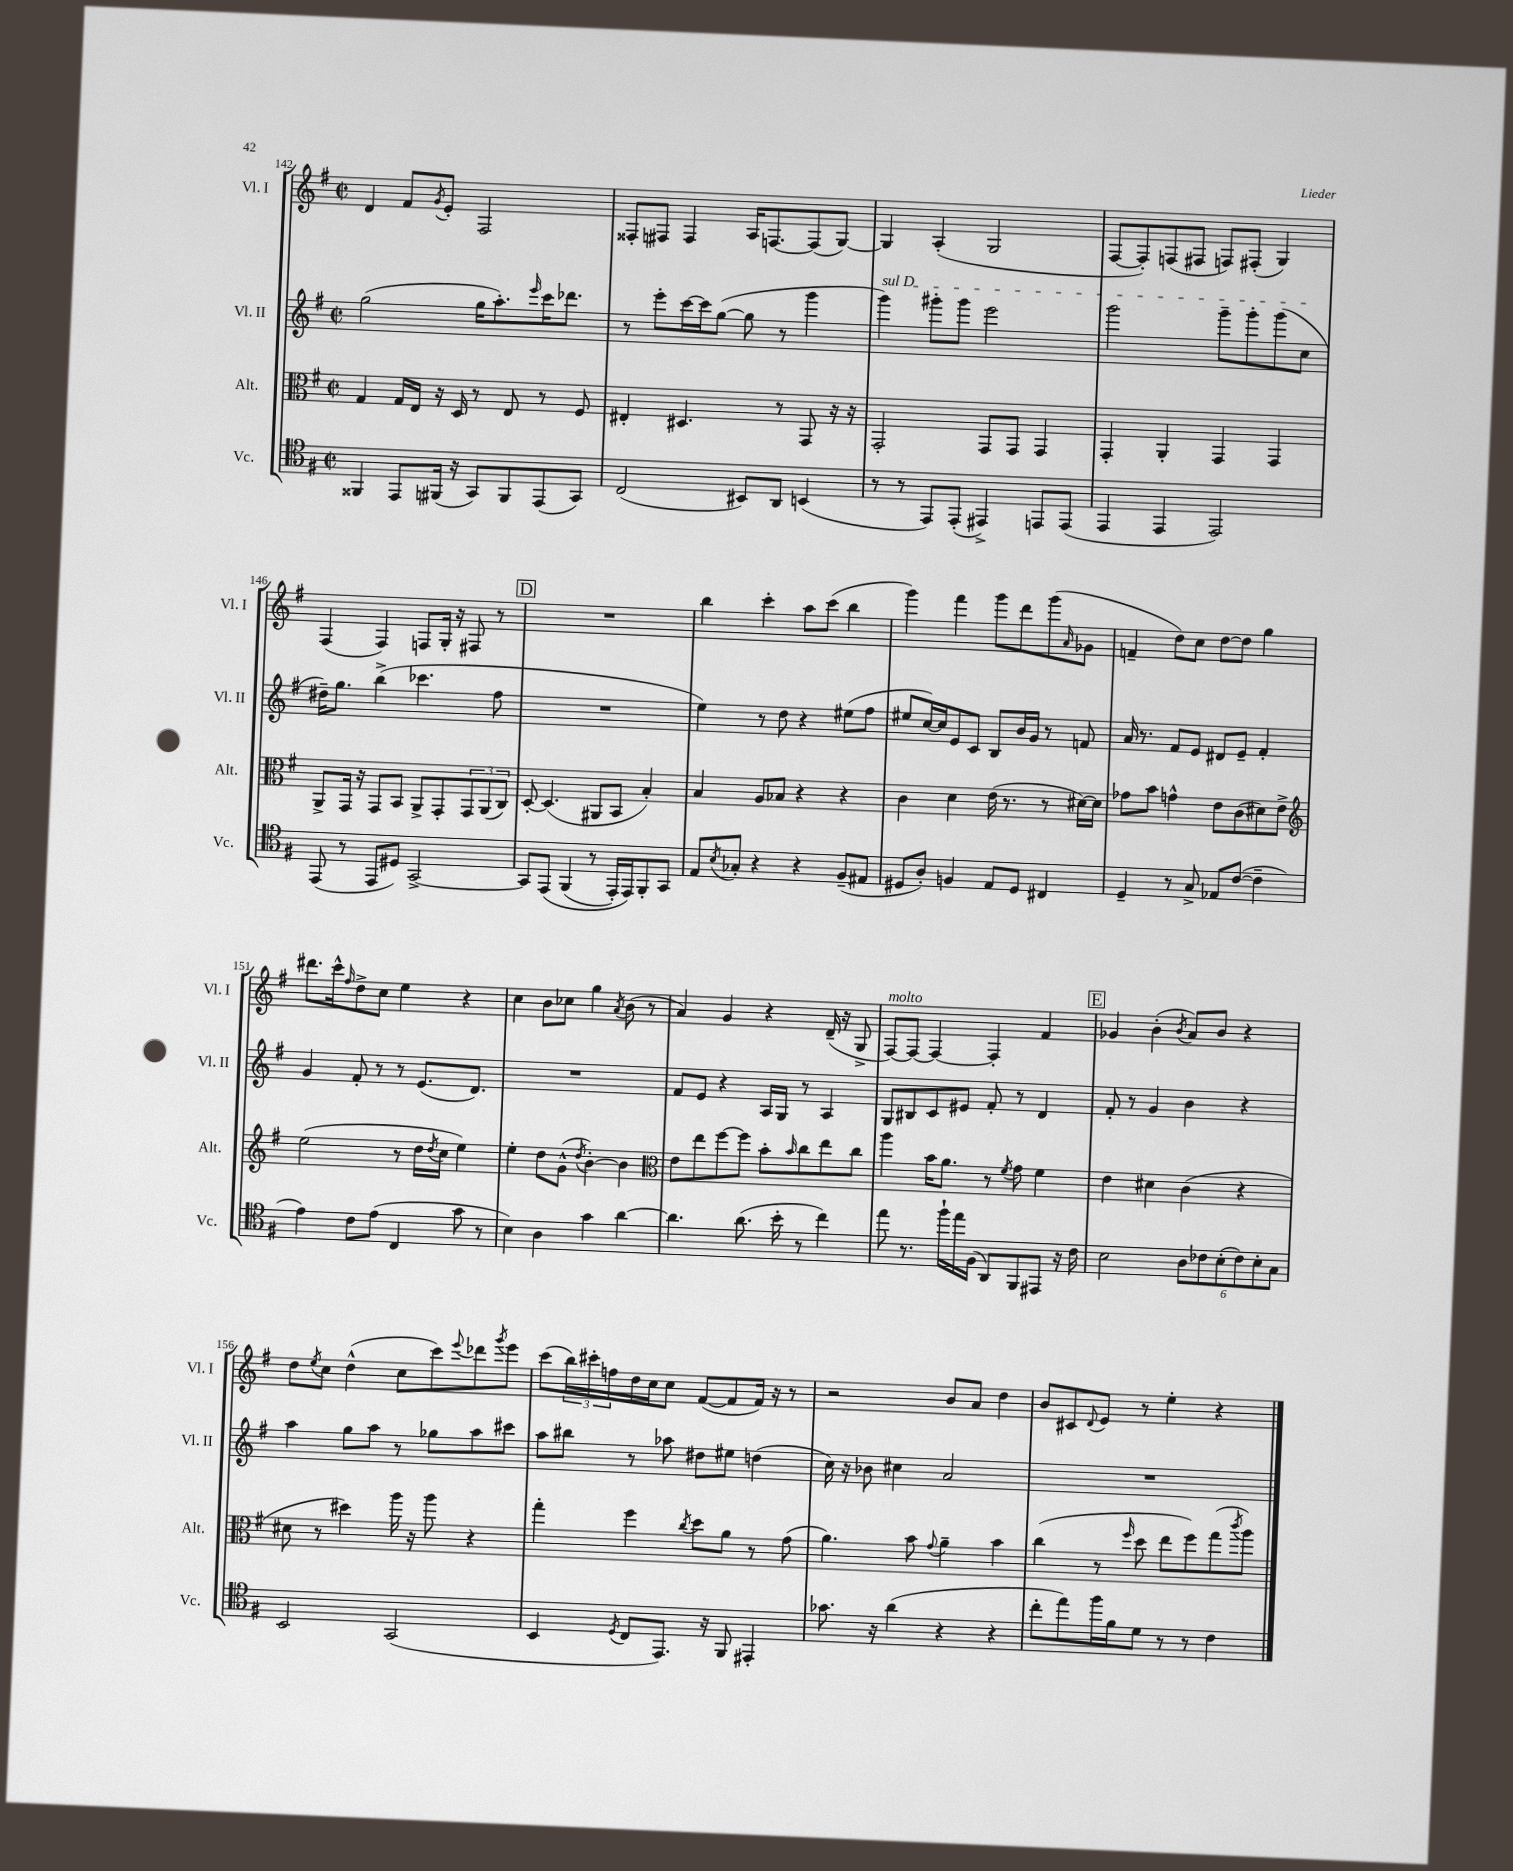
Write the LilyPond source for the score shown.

<<
\new StaffGroup <<
\new Staff = "s0" \with { instrumentName = "Vl. I" shortInstrumentName = "Vl. I" } {
    \clef treble \key g \major \defaultTimeSignature \time 2/2
    d'4 fis'8 \acciaccatura { g'8 } e'8-. fis2 |
    fisis8-. fis8 fis4 a16 f8.~ f8( g8~) |
    g4 a4-.( g2 |
    fis8~ fis8-.) f8( fis8 f8) fis8-.( g4) |
    fis4( fis4) f8 g16-. r16 fis8 r8 |
    \mark \markup { \box "D" } R1 |
    b''4 c'''4-. a''8 c'''8( b''4 |
    g'''4) fis'''4 g'''8 d'''8 g'''8( \grace { a'16 } ges'8 |
    f'4-- d''8) c''8 d''8~ d''8 g''4 |
    dis'''8. c'''16-^ \grace { fis''16 } d''8-> c''8 e''4 r4 |
    c''4 b'8 ces''8 g''4 \acciaccatura { a'8 } b'8( r8 |
    a'4) g'4 r4 d'16--( r16 g8-> |
    fis8~^\markup { \italic "molto" }) fis8~ fis4~ fis4-. fis'4 |
    \mark \markup { \box "E" } ges'4 b'4-.( \acciaccatura { b'8 } a'8) b'8 r4 |
    d''8 \acciaccatura { e''8 } c''8 d''4-^( c''8 c'''8) \appoggiatura { e'''8 } des'''8 \acciaccatura { g'''8 } e'''8 |
    c'''8( \tuplet 3/2 { b''16) cis'''16-. f''16 } d''16 c''16 c''8 fis'8~( fis'8 fis'16) r16 r8 |
    r2 b'8 a'8 d''4 |
    b'8 cis'8 \appoggiatura { d'8 } e'8 r8 e''4-. r4 \bar "|." |
}
\new Staff = "s1" \with { instrumentName = "Vl. II" shortInstrumentName = "Vl. II" } {
    \clef treble \key g \major \defaultTimeSignature \time 2/2
    g''2( g''16 a''8.-.) \grace { e'''16 } c'''16 des'''8. |
    r8 e'''8-. c'''16~ c'''16 g''8~( g''8 r8 g'''4 |
    \once \override TextSpanner.bound-details.left.text = \markup { \italic "sul D" } g'''4\startTextSpan) gis'''8-. gis'''8 e'''2 |
    g'''2 g'''8-- g'''8-. g'''8( c''8\stopTextSpan |
    dis''16--) g''8. b''4->( ces'''4. fis''8 |
    \mark \markup { \box "D" } R1 |
    e''4) r8 d''8 r4 eis''8( fis''8 |
    eis''8 c''16~) c''16 e'8 c'8 b8 b'16 g'16 r8 f'8 |
    a'16 r8. fis'8 e'8 dis'8 e'8-- fis'4-. |
    g'4 fis'8-. r8 r8 e'8.( d'8.) |
    R1 |
    fis'8 e'8 r4 a16 g16 r8 a4 |
    g8 bis8 c'8 eis'8 fis'8-. r8 d'4 |
    \mark \markup { \box "E" } fis'8-. r8 g'4 b'4 r4 |
    a''4 g''8 a''8 r8 ges''8 a''8 cis'''8 |
    a''8 bis''8 r8 aes''8 dis''8 eis''8 d''4( |
    c''16) r16 bes'8 cis''4 a'2 |
    R1 \bar "|." |
}
\new Staff = "s2" \with { instrumentName = "Alt." shortInstrumentName = "Alt." } {
    \clef alto \key g \major \defaultTimeSignature \time 2/2
    g4 g16 e16 r16 d16 r8 e8 r8 fis8 |
    eis4-. dis4. r8 g,8 r16 r16 |
    g,2-. g,8 g,8 g,4 |
    g,4-. a,4-. g,4 g,4 |
    a,8-> g,16 r16 g,8 b,8 a,8-> g,8-. \tuplet 3/2 { g,8 a,8( c8) } |
    \mark \markup { \box "D" } d8~-. d4.( ais,8 b,8 b4-.) |
    b4 a8 bes8 r4 r4 |
    c'4 d'4 e'16( r8. r8 dis'16~) dis'16 |
    ges'8 b'8 g'4-^ e'8 c'8( dis'8) e'8-> |
    \clef treble e''2( r8 d''16 \acciaccatura { d''8 } c''16 e''4) |
    e''4-. d''8 g'8-^( \acciaccatura { d''8 } b'4~-.) b'4 |
    \clef alto e'8 e''8 fis''8~ fis''8 b'8-. \grace { b'16 } c''8 e''8 c''8 |
    a''4 b'16 a'8. r8 \acciaccatura { fis'8 } g'8 fis'4 |
    \mark \markup { \box "E" } e'4 dis'4 c'4( r4 |
    dis'8 r8 dis''4) a''16 r16 a''8 r4 |
    g''4-. fis''4 \acciaccatura { c''8 } d''8 a'8 r8 g'8( |
    a'4.) b'8 \appoggiatura { g'8 } a'4-- b'4 |
    c''4( r8 \grace { fis''16 } d''8 e''8 fis''8) g''8( \acciaccatura { c'''8 } a''8) \bar "|." |
}
\new Staff = "s3" \with { instrumentName = "Vc." shortInstrumentName = "Vc." } {
    \clef tenor \key g \major \defaultTimeSignature \time 2/2
    fisis,4 e,8 fis,16( r16 g,8) fis,8 e,8( g,8) |
    c2( bis,8) a,8 b,4( |
    r8 r8 e,8) e,8-.( eis,4->) e,8 e,8( |
    e,4 e,4 e,2) |
    e,8( r8 e,8 dis8) g,2~-> |
    \mark \markup { \box "D" } g,8 e,8\( fis,4( r8 e,16-.) e,16\) fis,8-. g,8 |
    e8 \acciaccatura { b8 } ges8-. r4 r4 fis8--( eis8 |
    dis8 a8-.) f4 e8 dis8 cis4 |
    d4-- r8 g8-> ees8 c'8~( c'4-- |
    e'4) c'8 e'8( c4 g'8 r8 |
    b4) a4 g'4 a'4~ |
    a'4. a'8.( b'16-. r8 c''4) |
    e''8 r8. fis''16-! e''16 fis16( a,8) fis,8 eis,8 r16 c'16 |
    \mark \markup { \box "E" } b2 \tuplet 6/4 { a8 ces'8 b8-.( ces'8) b8-. g8 } |
    b,2 g,2( |
    b,4 \acciaccatura { d8 } c8 e,8.) r16 fis,8 eis,4-. |
    ges'8. r16 a'4( r4 r4 |
    c''8-. e''8) fis''16 fis'16 d'8 r8 r8 c'4 \bar "|." |
}
>>
>>
\layout { \context { \Score currentBarNumber = #142 } }
